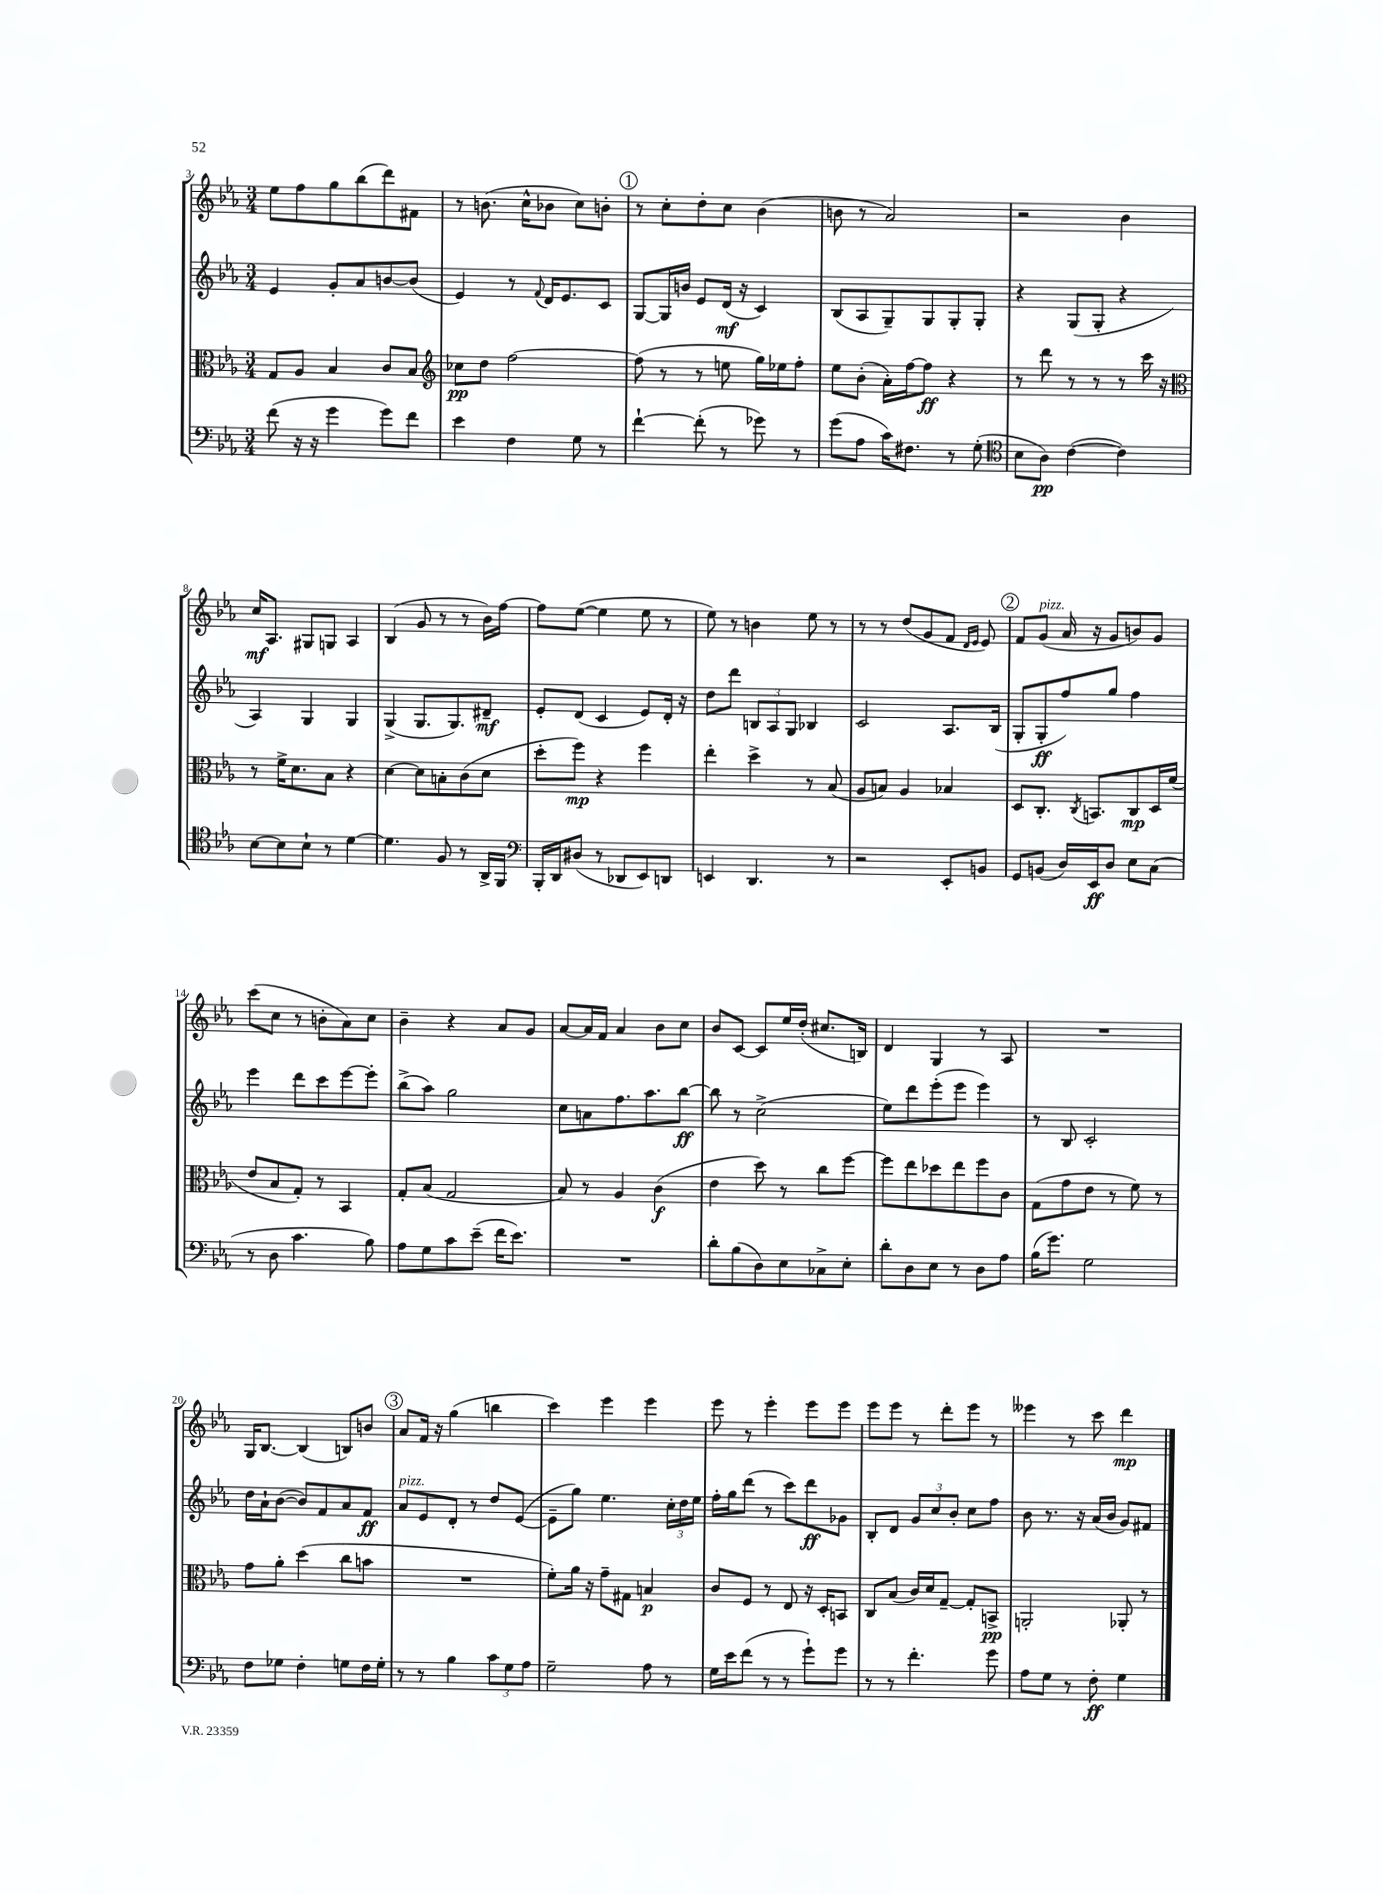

**kern	**dynam	**kern	**dynam	**kern	**dynam	**kern	**dynam
*part4	*part4	*part3	*part3	*part2	*part2	*part1	*part1
*staff4	*staff4	*staff3	*staff3	*staff2	*staff2	*staff1	*staff1
*clefF4	*	*clefC3	*	*clefG2	*	*clefG2	*
*k[b-e-a-]	*	*k[b-e-a-]	*	*k[b-e-a-]	*	*k[b-e-a-]	*
*M3/4	*	*M3/4	*	*M3/4	*	*M3/4	*
=3	=3	=3	=3	=3	=3	=3	=3
(8f\	.	8G/L	.	4e-/	.	8ee-\L	.
16r	.	8A-/J	.	.	.	8ff\	.
16r	.	.	.	.	.	.	.
4g\	.	4B-/	.	8g'/L	.	8gg\	.
.	.	.	.	8a-/	.	(8bb-\	.
8g\L)	.	8c/L	.	[8bn/	.	8ddd\)	.
8f\J	.	8B-/J	.	(8b/J]	.	8f#X\J	.
=4	=4	=4	=4	=4	=4	=4	=4
*	*	*clefG2	*	*	*	*	*
4e-\	.	8cc-X\L	pp	4e-/)	.	8r	.
.	.	8dd\J	.	.	.	(8.bn\	.
4F\	.	[2ff\	.	8r	.	.	.
.	.	.	.	.	.	16cc^^\KL	.
.	.	.	.	8qqf/	.	.	.
.	.	.	.	16d/KL	.	8b-X\J	.
.	.	.	.	8.e-/	.	.	.
8G\	.	.	.	.	.	8cc\L)	.
8r	.	.	.	8c/J	.	8bn'\J	.
!!LO:REH:place=s1:t=1
=5	=5	=5	=5	=5	=5	=5	=5
[4f`\	.	(8ff\]	.	[8G/L	.	8r	.
.	.	8r	.	16G/L]	.	8cc'\L	.
.	.	.	.	16bn/JJ	.	.	.
(8f'\]	.	8r	.	8e-/L	.	8dd'\	.
8r	.	8een\	.	(16d/Jk	mf	8cc\J	.
.	.	.	.	16r	.	.	.
8g-X\)	.	16gg\LL)	.	4c/)	.	(4b-\	.
.	.	16ee-X\J	.	.	.	.	.
8r	.	8ff'\J	.	.	.	.	.
=6	=6	=6	=6	=6	=6	=6	=6
(8g\L	.	8ee-\L	.	(8B-/L	.	8bn\	.
8A-\J	.	(8b-'\J	.	8A-/	.	8r	.
16c\KL)	.	16a-'\LL)	.	8G~/)	.	2a-/)	.
8.F#X\J	.	[16ff\J	.	.	.	.	.
.	.	8ff\J]	ff	8G/	.	.	.
8r	.	4r	.	8G'/	.	.	.
(8G'\	.	.	.	8G'/J	.	.	.
=7	=7	=7	=7	=7	=7	=7	=7
*clefC4	*	*	*	*	*	*	*
8B-\L	.	8r	.	4r	.	2r	.
8A-\J)	pp	8ddd\	.	.	.	.	.
([4c\	.	8r	.	(8G/L	.	.	.
.	.	8r	.	8G'/J	.	.	.
4c\])	.	8r	.	4r	.	4b-\	.
.	.	16ccc\	.	.	.	.	.
.	.	16r	.	.	.	.	.
!!LO:LB:g=z
=8	=8	=8	=8	=8	=8	=8	=8
*	*	*clefC3	*	*	*	*	*
[8B-\L	.	8r	.	4A-/)	.	16cc/KL	mf
.	.	.	.	.	.	8.A-/J	.
8B-\]	.	16f^\KL	.	.	.	.	.
.	.	8.d\	.	.	.	.	.
8B-`\J	.	.	.	4G/	.	8G#X/L	.
8r	.	8B-\J	.	.	.	8Gn/J	.
[4d\	.	4r	.	4G/	.	4A-/	.
=9	=9	=9	=9	=9	=9	=9	=9
4.d\]	.	[4d\	.	(4G^/	.	(4B-/	.
.	.	8d\L]	.	8.G/L	.	8g/	.
8F/	.	8Bn'\	.	.	.	8r	.
.	.	.	.	8.G/)	.	.	.
8r	.	(8c\	.	.	.	8r	.
16AA-^/LL	.	8d\J	.	8d#X~/J	mf	16b-\LL)	.
16FF/JJ	.	.	.	.	.	[16ff\JJ	.
=10	=10	=10	=10	=10	=10	=10	=10
*clefF4	*	*	*	*	*	*	*
16BBB-'/LL	.	8dd'\L	.	8e-'/L	.	8ff\L]	.
16DD/J	.	.	.	.	.	.	.
(8D#X/J	.	8ff\J)	mp	(8d/J	.	([8ee-\J	.
8r	.	4r	.	4c/	.	4ee-\]	.
8DD-X/L	.	.	.	.	.	.	.
8EE-/)	.	4ff\	.	8e-/L)	.	8ee-\	.
8DDn/J	.	.	.	16d'/Jk	.	8r	.
.	.	.	.	16r	.	.	.
=11	=11	=11	=11	=11	=11	=11	=11
4EEn/	.	4ee-'\	.	8dd\L	.	8ee-\)	.
.	.	.	.	8ddd\J	.	8r	.
4.DD/	.	4dd^\	.	12Bn/L	.	4bn\	.
.	.	.	.	12A-/	.	.	.
.	.	.	.	12G/J	.	.	.
.	.	8r	.	4B-X/	.	8ee-\	.
8r	.	(8B-/	.	.	.	8r	.
=12	=12	=12	=12	=12	=12	=12	=12
2r	.	8A-/L	.	2c/	.	8r	.
.	.	8Bn/J)	.	.	.	8r	.
.	.	4A-/	.	.	.	(8dd/L	.
.	.	.	.	.	.	8g/	.
8EE-'/L	.	4B-X/	.	8.A-/L	.	8f/J	.
.	.	.	.	.	.	16qqd/LL	.
.	.	.	.	.	.	16qqe-/JJ	.
8BBn/J	.	.	.	.	.	8e-/)	.
.	.	.	.	(16B-/Jk	.	.	.
!!LO:REH:place=s1:t=2
=13	=13	=13	=13	=13	=13	=13	=13
8GG/L	.	8D/L	.	8G'/L	.	8f/L	.
!	!	!	!	!	!	!LO:TX:a:i:t=pizz.	!
(8BBn/J	.	8.C'/J	.	8G'/	ff	(8g/J	.
16D/LL)	.	.	.	8ff/)	.	16a-/	.
.	.	8qC/	.	.	.	.	.
16EE-/J	ff	8.BBn/L	.	.	.	16r	.
8D/J	.	.	.	8gg/J	.	8g/L	.
8E-\L	.	8C/	mp	4ff\	.	8bn/)	.
(8C\J	.	16D/L	.	.	.	8g/J	.
.	.	(16f/JJ	.	.	.	.	.
!!LO:LB:g=z
=14	=14	=14	=14	=14	=14	=14	=14
8r	.	8e-/L	.	4eee-\	.	(8ccc\L	.
8D\	.	8B-/	.	.	.	8cc\J	.
4.c\	.	8G'/J)	.	8ddd\L	.	8r	.
.	.	8r	.	8ccc\	.	8bn'\L	.
.	.	4BB-/	.	[8eee-\	.	8a-\)	.
8B-\)	.	.	.	8eee-'\J]	.	8cc\J	.
=15	=15	=15	=15	=15	=15	=15	=15
8A-\L	.	8G'/L	.	(8bb-^\L	.	4b-~\	.
8G\	.	(8B-/J	.	8aa-\J)	.	.	.
8c\	.	2G/	.	2gg\	.	4r	.
(8e-~\J	.	.	.	.	.	.	.
16f\KL	.	.	.	.	.	8a-/L	.
8.e-\J)	.	.	.	.	.	.	.
.	.	.	.	.	.	8g/J	.
=16	=16	=16	=16	=16	=16	=16	=16
2.r	.	8B-/)	.	8cc\L	.	[8a-/L	.
.	.	8r	.	8an\	.	16a-/L]	.
.	.	.	.	.	.	16f/JJ	.
.	.	4A-/	.	8.ff\	.	4a-/	.
.	.	.	.	8.aa-\	.	.	.
.	.	(4c\	f	.	.	8b-\L	.
.	.	.	.	[8bb-\J	ff	8cc\J	.
=17	=17	=17	=17	=17	=17	=17	=17
8d'\L	.	4e-\	.	8bb-\]	.	8b-/L	.
(8B-\	.	.	.	8r	.	[8c/J	.
8D\)	.	8dd\)	.	(2cc^\	.	8c/L]	.
8E-\	.	8r	.	.	.	16ee-/L	.
.	.	.	.	.	.	(16dd'/JJ	.
8C-X^\	.	8cc\L	.	.	.	8.cc#X/L	.
8E-'\J	.	[8ff\J	.	.	.	.	.
.	.	.	.	.	.	16Bn/Jk)	.
=18	=18	=18	=18	=18	=18	=18	=18
8d'\L	.	8ff\L]	.	8ee-\L)	.	4d/	.
8D\	.	8ee-\	.	8ddd\	.	.	.
8E-\J	.	8dd-X\	.	(8eee-'\	.	4G/	.
8r	.	8ee-\	.	8eee-\J	.	.	.
8D\L	.	8ff\	.	4eee-\)	.	8r	.
8A-\J	.	8c\J	.	.	.	8A-/	.
=19	=19	=19	=19	=19	=19	=19	=19
(16B-\KL	.	(8G\L	.	8r	.	2.r	.
8.g\J)	.	.	.	.	.	.	.
.	.	8g\	.	8B-/	.	.	.
2G\	.	8e-\J	.	2c'/	.	.	.
.	.	8r	.	.	.	.	.
.	.	8f\)	.	.	.	.	.
.	.	8r	.	.	.	.	.
!!LO:LB:g=z
=20	=20	=20	=20	=20	=20	=20	=20
8F\L	.	8g\L	.	16dd\LL	.	16G/KL	.
.	.	.	.	16a-`\J	.	[8.B-/J	.
8G-X\J	.	8a-'\J	.	([8b-\J	.	.	.
4F'\	.	(4dd\	.	8b-/L])	.	(4B-/]	.
.	.	.	.	8f/	.	.	.
8Gn\L	.	8cc\L	.	8a-/	.	8Bn/L)	.
16F\L	.	8bn\J	.	8f/J	ff	8bn/J	.
16G'\JJ	.	.	.	.	.	.	.
!!LO:REH:place=s1:t=3
=21	=21	=21	=21	=21	=21	=21	=21
!	!	!	!	!LO:TX:a:i:t=pizz.	!	!	!
8r	.	2.r	.	8a-/L	.	8a-/L	.
8r	.	.	.	8e-/	.	16f/Jk	.
.	.	.	.	.	.	16r	.
4B-\	.	.	.	8d'/J	.	(4gg\	.
.	.	.	.	8r	.	.	.
12c\L	.	.	.	8dd/L	.	4bbn\	.
12G\	.	.	.	.	.	.	.
.	.	.	.	([8e-/J	.	.	.
12A-\J	.	.	.	.	.	.	.
=22	=22	=22	=22	=22	=22	=22	=22
2G~\	.	8f'\L)	.	8e-~\L]	.	4ccc\)	.
.	.	16a-\Jk	.	8gg\J)	.	.	.
.	.	16r	.	.	.	.	.
.	.	8g~\L	.	4.ee-\	.	4eee-\	.
.	.	8G#X\J	.	.	.	.	.
8A-\	.	4Bn/	p	.	.	4eee-\	.
8r	.	.	.	24cc'\LL	.	.	.
.	.	.	.	24dd\	.	.	.
.	.	.	.	24ee-\JJ	.	.	.
=23	=23	=23	=23	=23	=23	=23	=23
16G\LL	.	8c/L	.	16ff'\LL	.	8eee-\	.
16e-\J	.	.	.	16gg\J	.	.	.
(8f\J	.	8F/J	.	(8ddd\J	.	8r	.
8r	.	8r	.	8r	.	4eee-'\	.
8r	.	8E-/	.	8ccc\L)	.	.	.
8g`\L)	.	16r	.	8ddd\	ff	8eee-\L	.
.	.	16D'/KL	.	.	.	.	.
8g\J	.	8BBn/J	.	8g-X\J	.	8eee-\J	.
=24	=24	=24	=24	=24	=24	=24	=24
8r	.	8C/L	.	8B-'/L	.	8eee-\L	.
8r	.	(8B-/J	.	8d/J	.	8eee-\J	.
4.f'\	.	16c/LL)	.	12g/L	.	8r	.
.	.	16d/J	.	.	.	.	.
.	.	.	.	12cc/	.	.	.
.	.	[8G~/J	.	.	.	8ddd'\L	.
.	.	.	.	12b-'/J	.	.	.
.	.	8G'/L]	.	8cc\L	.	8eee-\J	.
8g\	.	8BBn^/J	pp	8ff\J	.	8r	.
=25	=25	=25	=25	=25	=25	=25	=25
8A-\L	.	2AAn'/	.	8b-\	.	4eee--X\	.
8G\J	.	.	.	8.r	.	.	.
8r	.	.	.	.	.	8r	.
.	.	.	.	16r	.	.	.
8F'\	ff	.	.	(16a-/LL	.	8ccc\	.
.	.	.	.	16b-/JJ	.	.	.
4G\	.	8AA-X'/	.	8g/L)	.	4ddd\	mp
.	.	8r	.	8f#X/J	.	.	.
==	==	==	==	==	==	==	==
*-	*-	*-	*-	*-	*-	*-	*-
